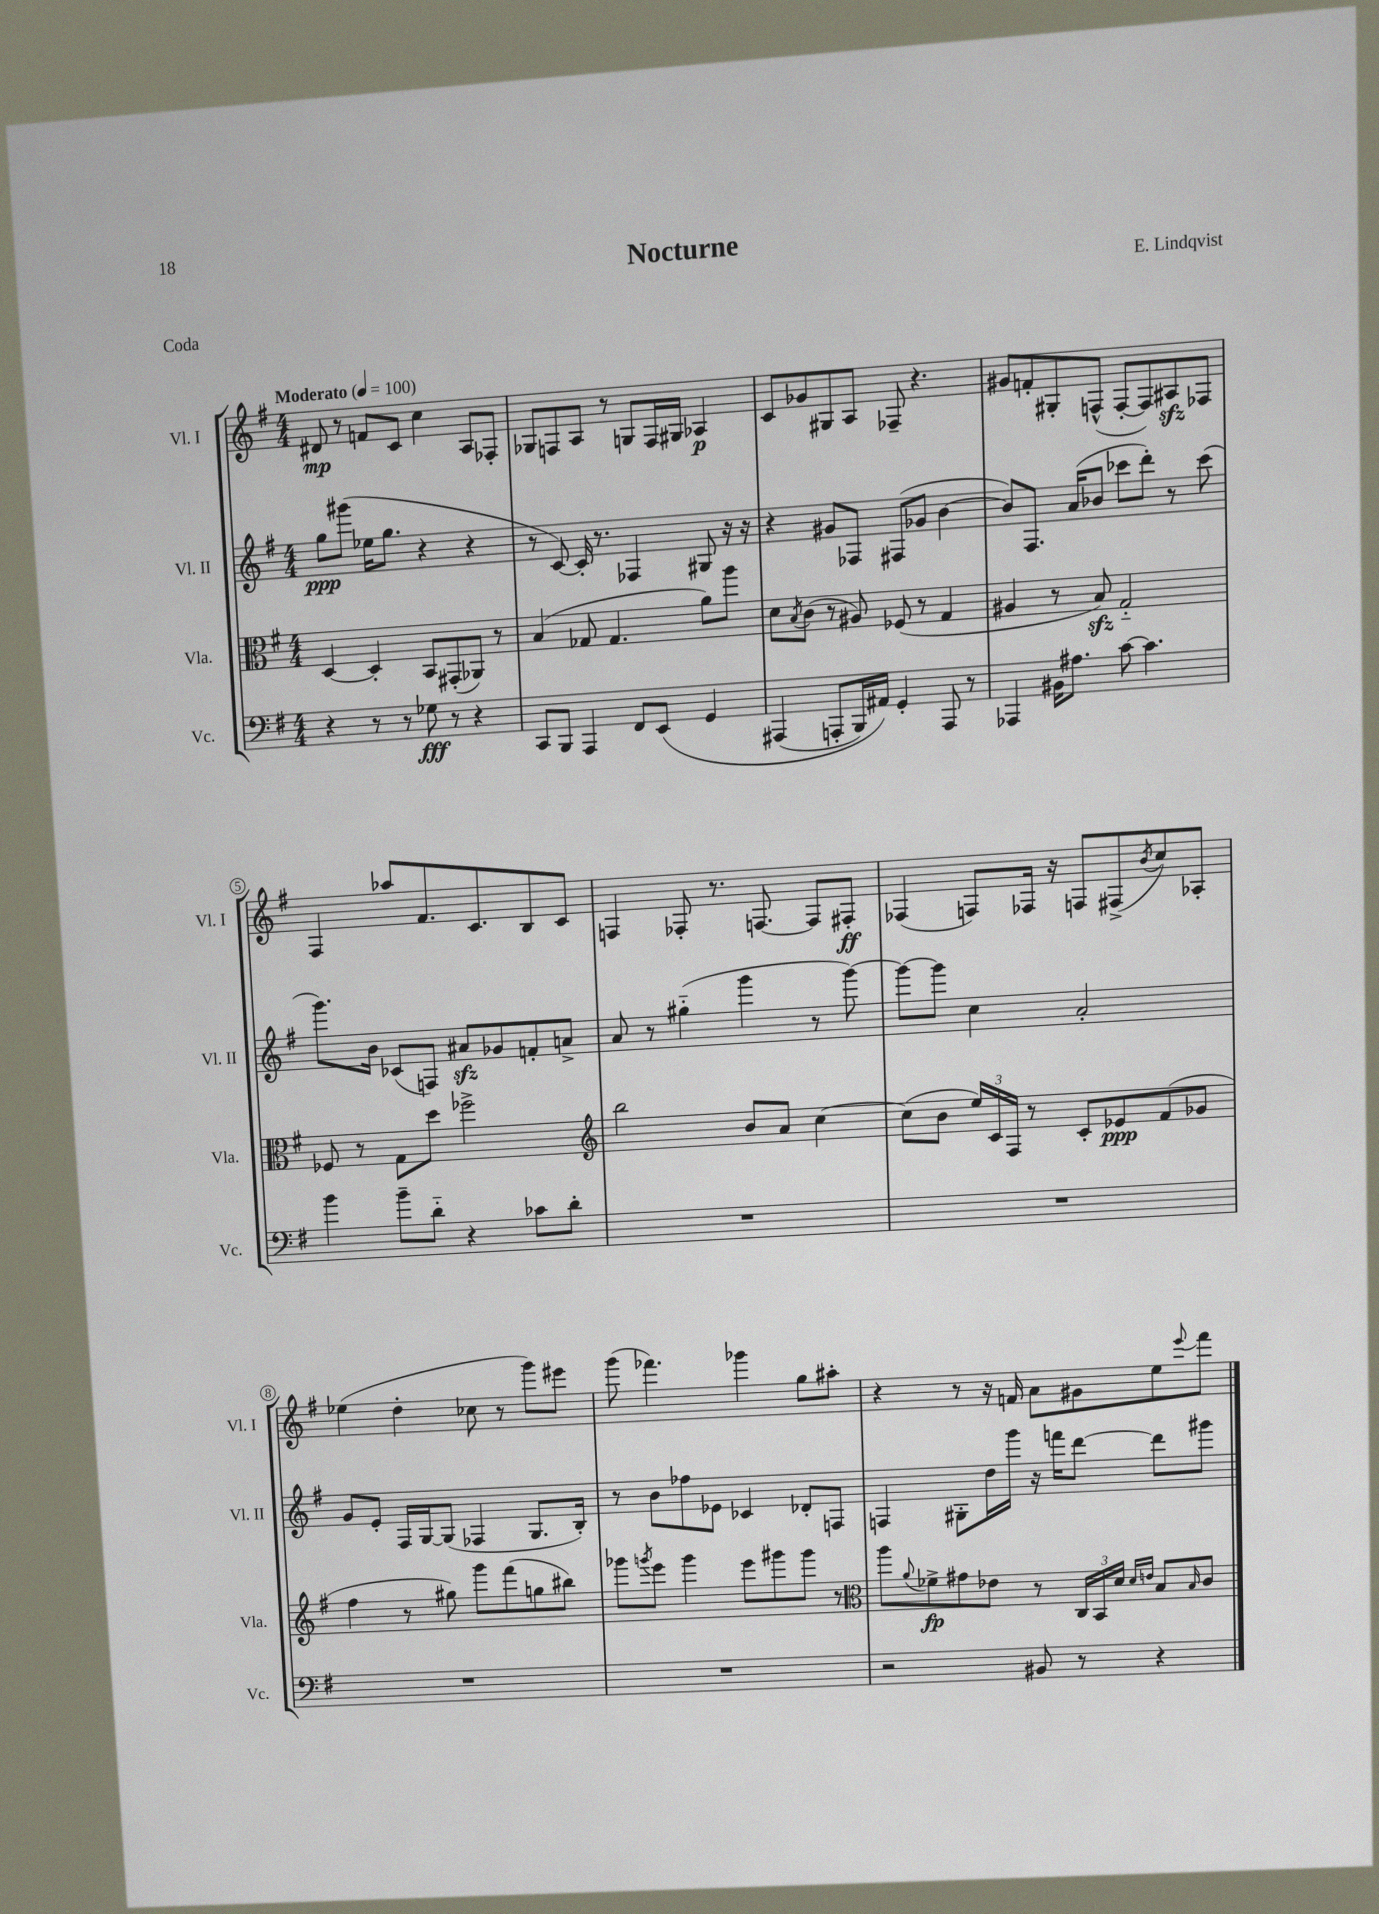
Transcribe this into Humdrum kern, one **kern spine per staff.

**kern	**kern	**kern	**kern
*staff4	*staff3	*staff2	*staff1
*clefF4	*clefC3	*clefG2	*clefG2
*k[f#]	*k[f#]	*k[f#]	*k[f#]
*M4/4	*M4/4	*M4/4	*M4/4
*MM100	*MM100	*MM100	*MM100
4r	[4D	8gg	8d#
.	.	(8ggg#	8r
8r	4D']	16ee-	8f
.	.	8.gg	.
8r	.	.	8c
8G-	8BB	4r	4cc
8r	(8GG#'	.	.
4r	8AA-)	4r	8A
.	8r	.	8F-'
=	=	=	=
8CC	(4B	8r	8G-
8BBB	.	[8c)	8F
4AAA	8G-	16c']	8A
.	.	8.r	.
.	4.G-	.	8r
8FF#	.	4F-	8G
&(8EE	.	.	16F
.	.	.	16G#
4GG	8a)	8G#	4A-
.	8aa	16r	.
.	.	16r	.
=	=	=	=
(4AAA#	8d	4r	8c
.	8qB	.	.
.	(8c	.	8g-
8AAA'	8r	8g#	8G#
16BBB)	8A#)	8F-	8A
16AA#&)	.	.	.
4GG'	(8F-	(8F#	8F-~
.	8r	8g-	4.r
8AAA	4G	[4b	.
8r	.	.	.
=	=	=	=
4AAA-	4A#	8b])	8g#
.	.	8.F#	8f'
16BB#	8r	.	8G#'
8.A#	.	(16a	.
.	8B)	8b-	(8F^^
[8c	2G'~	8ccc-	[8F'
4.c]	.	8ddd')	8F])
.	.	8r	8A#
.	.	(8ccc-	8F-
=	=	=	=
4b	8F-	8.ggg)	4F#
.	8r	.	.
.	.	16b	.
8b~	8G	(8c-	8aa-
8d'~	8dd	8F)	8.f#
4r	2ff-^	8a#	.
.	.	.	8.c
.	.	8g-	.
8c-	.	8f'	8B
8d'	.	8a^	8c
=	=	=	=
*	*clefG2	*	*
1r	2bb	8a	4F
.	.	8r	.
.	.	(4gg#'~	8F-'
.	.	.	8.r
.	8b	4ggg	.
.	.	.	[8.F
.	8a	.	.
.	[4cc	8r	8F]
.	.	[8ggg)	8F#'
=	=	=	=
1r	(8cc]	8ggg_	(4F-
.	8b	8ggg]	.
.	24ee)	4cc	8F)
.	24c	.	.
.	24F#	.	.
.	8r	.	16F-
.	.	.	16r
.	8c'	2a'	8F
.	8e-	.	(8F#^
.	.	.	8qb
.	(8f#	.	8cc)
.	8g-	.	8A-'
=	=	=	=
1r	4ff#	8g	(4ee-
.	.	8e'	.
.	8r	16F#	4dd'
.	.	[16G	.
.	8gg#)	(8G]	.
.	8ggg	4F-	8cc-
.	(8fff#	.	8r
.	8gg	8.G	8ggg)
.	8bb#)	.	8eee#
.	.	16B')	.
=	=	=	=
1r	8ggg-	8r	(8ggg
.	8qggg	.	.
.	8eee	8b	4.fff-)
.	4ggg	8ff-	.
.	.	8e-	.
.	8eee	4c-	4ggg-
.	8ggg#	.	.
.	8ggg#	8d-'	8gg
.	8r	8F	8aa#'
=	=	=	=
*	*clefC3	*	*
2r	8aa	4F	4r
.	8qqa	.	.
.	8f-^	.	.
.	8g#	8G#'	8r
.	8e-	16dd	16r
.	.	16ggg	16f
8BB#	8r	16r	8a
.	.	16fff	.
8r	24C	[8ddd	8g#
.	24BB	.	.
.	24d	.	.
.	16qqd	.	.
.	16qqe	.	.
4r	8B	8ddd]	8ee
.	16qqB	.	8qqeee
.	8c	8ggg#	8fff#
==	==	==	==
*-	*-	*-	*-
